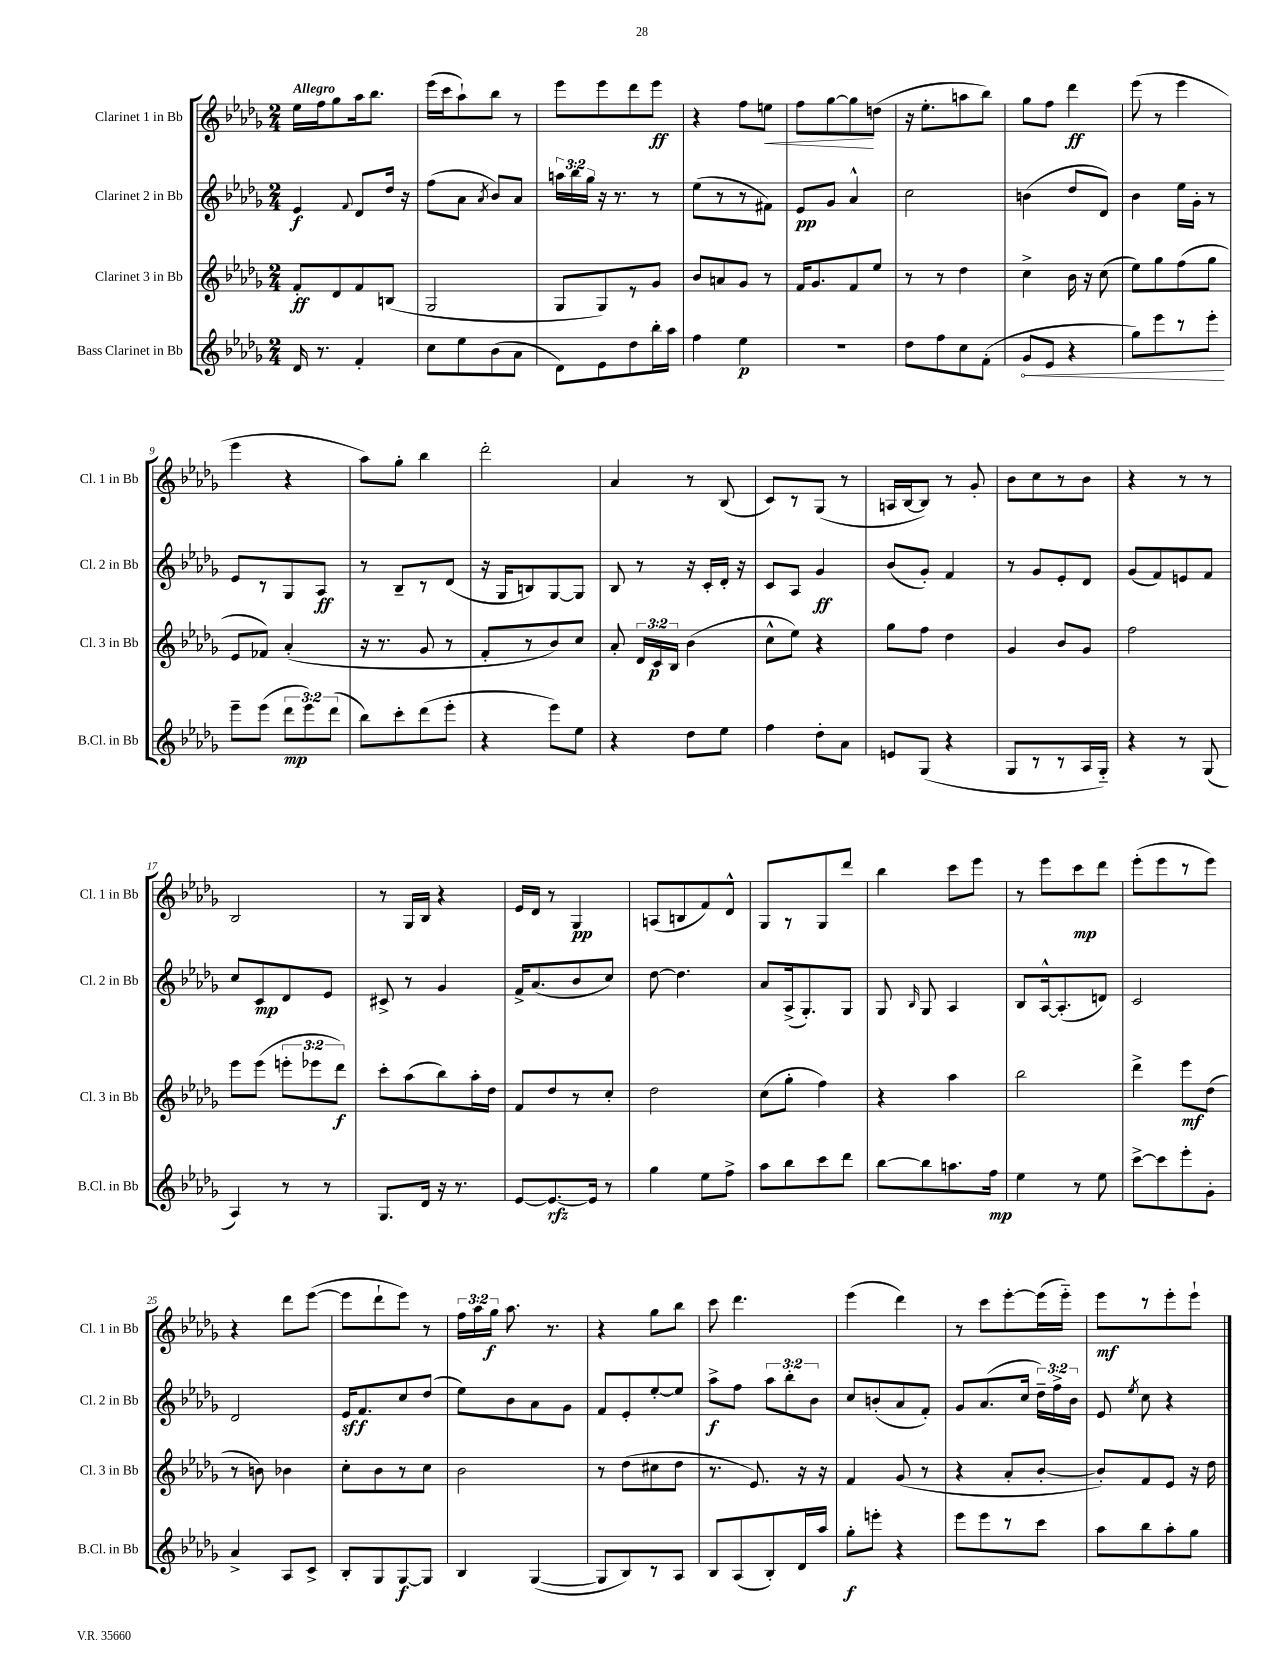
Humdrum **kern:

**kern	**dynam	**kern	**dynam	**kern	**dynam	**kern	**dynam
*part4	*part4	*part3	*part3	*part2	*part2	*part1	*part1
*staff4	*staff4	*staff3	*staff3	*staff2	*staff2	*staff1	*staff1
*I"Bass Clarinet in Bb	*	*I"Clarinet 3 in Bb	*	*I"Clarinet 2 in Bb	*	*I"Clarinet 1 in Bb	*
*I'B.Cl. in Bb	*	*I'Cl. 3 in Bb	*	*I'Cl. 2 in Bb	*	*I'Cl. 1 in Bb	*
*clefG2	*	*clefG2	*	*clefG2	*	*clefG2	*
*k[b-e-a-d-g-]	*	*k[b-e-a-d-g-]	*	*k[b-e-a-d-g-]	*	*k[b-e-a-d-g-]	*
*M2/4	*	*M2/4	*	*M2/4	*	*M2/4	*
=1	=1	=1	=1	=1	=1	=1	=1
!	!	!	!	!	!	!LO:TX:a:B:t=Allegro	!
16d-/	.	8f'/L	ff	4e-/	f	16ee-\LL	.
8.r	.	.	.	.	.	16ff\J	.
.	.	8d-/	.	.	.	8gg-\	.
.	.	.	.	8qqf/	.	.	.
4f'/	.	8f/	.	8d-/L	.	16aa-\k	.
.	.	.	.	.	.	8.bb-\J	.
.	.	(8Bn/J	.	16dd-/Jk	.	.	.
.	.	.	.	16r	.	.	.
=2	=2	=2	=2	=2	=2	=2	=2
8cc\L	.	2G-/	.	(8ff\L	.	(16eee-\LL	.
.	.	.	.	.	.	16ccc\J	.
8ee-\	.	.	.	8a-\J	.	8aa-`\)	.
.	.	.	.	8qa-/	.	.	.
(8b-\	.	.	.	8b-/L)	.	8bb-\J	.
8a-\J	.	.	.	8a-/J	.	8r	.
=3	=3	=3	=3	=3	=3	=3	=3
8d-\L)	.	8G-/L	.	24aan\LL	.	8eee-\L	.
.	.	.	.	24bb-\	.	.	.
.	.	.	.	24gg-\JJ	.	.	.
8e-\	.	8G-/)	.	16r	.	8eee-\	.
.	.	.	.	8.r	.	.	.
8dd-\	.	8r	.	.	.	8ddd-\	.
16bb-'\L	.	8g-/J	.	8r	.	8eee-\J	ff
16aa-\JJ	.	.	.	.	.	.	.
=4	=4	=4	=4	=4	=4	=4	=4
4ff\	.	8b-/L	.	(8ee-\L	.	4r	.
.	.	8an/	.	8r	.	.	.
4ee-\	p	8g-/J	.	8r	.	8ff\L	.
!	!	!	!	!	!	!	!LO:HP:b
.	.	8r	.	8f#X\J)	.	8een\J	<
=5	=5	=5	=5	=5	=5	=5	=5
2r	.	16f/KL	.	8e-/L	pp	8ff\L	.
.	.	8.g-/	.	.	.	.	.
.	.	.	.	8g-/J	.	[8gg-\	.
.	.	8f/	.	4a-^^/	.	8gg-\]	.
.	.	8ee-/J	.	.	.	(8ddn\J	[
=6	=6	=6	=6	=6	=6	=6	=6
8dd-\L	.	8r	.	2cc\	.	16r	.
.	.	.	.	.	.	8.ee-'\L	.
8ff\	.	8r	.	.	.	.	.
8cc\	.	4dd-\	.	.	.	8aan\	.
(8f'\J	.	.	.	.	.	8bb-\J)	.
=7	=7	=7	=7	=7	=7	=7	=7
!	!LO:HP:b	!	!	!	!	!	!
8g-/L	<	4cc^\	.	(4bn\	.	8gg-\L	.
8e-/J	.	.	.	.	.	8ff\J	.
4r	.	16b-\	.	8dd-/L	.	4ddd-\	ff
.	.	16r	.	.	.	.	.
.	.	(8cc\	.	8d-/J)	.	.	.
=8	=8	=8	=8	=8	=8	=8	=8
8gg-\L)	.	8ee-\L)	.	4b-\	.	(8eee-\	.
8eee-\	.	8gg-\	.	.	.	8r	.
8r	.	(8ff\	.	16ee-\LL	.	4eee-\	.
.	.	.	.	16g-'\JJ	.	.	.
8eee-'\J	.	8gg-\J	.	8r	.	.	.
.	[	.	.	.	.	.	.
!!LO:LB:g=z
=9	=9	=9	=9	=9	=9	=9	=9
8eee-~\L	.	8e-/L	.	8e-/L	.	4eee-\	.
(8eee-\J	.	8f-X/J)	.	8r	.	.	.
12ddd-\L	mp	(4a-'/	.	8G-/	.	4r	.
12eee-\)	.	.	.	.	.	.	.
.	.	.	.	8A-/J	ff	.	.
(12ddd-\J	.	.	.	.	.	.	.
=10	=10	=10	=10	=10	=10	=10	=10
8bb-\L)	.	16r	.	8r	.	8aa-\L)	.
.	.	8.r	.	.	.	.	.
8ccc'\	.	.	.	8B-~/L	.	8gg-'\J	.
(8ddd-\	.	8g-/	.	8r	.	4bb-\	.
8eee-'\J	.	8r	.	(8d-/J	.	.	.
=11	=11	=11	=11	=11	=11	=11	=11
4r	.	8f'/L	.	16r	.	2ddd-'\	.
.	.	.	.	16G-/KL	.	.	.
.	.	8r	.	8Bn/)	.	.	.
8eee-\L)	.	8b-/)	.	[8G-/	.	.	.
8ee-\J	.	8cc/J	.	8G-/J]	.	.	.
=12	=12	=12	=12	=12	=12	=12	=12
4r	.	8a-'/	.	8B-/	.	4a-/	.
.	.	24d-/LL	.	8r	.	.	.
.	.	24c/	p	.	.	.	.
.	.	24B-/JJ	.	.	.	.	.
8dd-\L	.	(4b-\	.	16r	.	8r	.
.	.	.	.	16c'/LL	.	.	.
8ee-\J	.	.	.	16d-'/JJ	.	(8B-/	.
.	.	.	.	16r	.	.	.
=13	=13	=13	=13	=13	=13	=13	=13
4ff\	.	8cc^^\L	.	8c/L	.	8c/L)	.
.	.	8ee-\J)	.	8A-/J	.	8r	.
8dd-'\L	.	4r	.	4g-/	ff	(8G-/J	.
8a-\J	.	.	.	.	.	8r	.
=14	=14	=14	=14	=14	=14	=14	=14
8en/L	.	8gg-\L	.	(8b-/L	.	16An/LL	.
.	.	.	.	.	.	[16B-/J	.
(8G-/J	.	8ff\J	.	8g-'/J)	.	8B-/J])	.
4r	.	4dd-\	.	4f/	.	8r	.
.	.	.	.	.	.	8g-'/	.
=15	=15	=15	=15	=15	=15	=15	=15
8G-/L	.	4g-/	.	8r	.	8b-\L	.
8r	.	.	.	8g-/L	.	8cc\	.
8r	.	8b-/L	.	8e-'/	.	8r	.
16A-/L	.	8g-/J	.	8d-/J	.	8b-\J	.
16G-/JJ)	.	.	.	.	.	.	.
=16	=16	=16	=16	=16	=16	=16	=16
4r	.	2ff\	.	(8g-/L	.	4r	.
.	.	.	.	8f/)	.	.	.
8r	.	.	.	8en/	.	8r	.
(8G-/	.	.	.	8f/J	.	8r	.
!!LO:LB:g=z
=17	=17	=17	=17	=17	=17	=17	=17
4A-/)	.	8eee-\L	.	8cc/L	.	2B-/	.
.	.	(8eee-\J	.	8c/	mp	.	.
8r	.	12eeen'\L	.	8d-/	.	.	.
.	.	12eee-X\	.	.	.	.	.
8r	.	.	.	8e-/J	.	.	.
.	.	12ddd-\J)	f	.	.	.	.
=18	=18	=18	=18	=18	=18	=18	=18
8.G-/L	.	8ccc'\L	.	8c#X^/	.	8r	.
.	.	(8aa-\	.	8r	.	16G-/LL	.
16d-/Jk	.	.	.	.	.	16B-/JJ	.
16r	.	8bb-\)	.	4g-/	.	4r	.
8.r	.	.	.	.	.	.	.
.	.	16aa-'\L	.	.	.	.	.
.	.	16dd-\JJ	.	.	.	.	.
=19	=19	=19	=19	=19	=19	=19	=19
[8e-/L	.	8f/L	.	16f^/KL	.	16e-/LL	.
.	.	.	.	(8.a-/	.	16d-/JJ	.
8.e-/_	rfz	8dd-/	.	.	.	8r	.
.	.	8r	.	8b-/	.	4G-/	pp
16e-/Jk]	.	.	.	.	.	.	.
8r	.	8cc'/J	.	8cc/J)	.	.	.
=20	=20	=20	=20	=20	=20	=20	=20
4gg-\	.	2dd-\	.	[8dd-\	.	(8An/L	.
.	.	.	.	4.dd-\]	.	8Bn/	.
8ee-\L	.	.	.	.	.	8f/)	.
8ff^\J	.	.	.	.	.	8d-^^/J	.
=21	=21	=21	=21	=21	=21	=21	=21
8aa-\L	.	(8cc\L	.	8a-/L	.	8G-/L	.
8bb-\	.	8gg-'\J	.	(16A-^/k	.	8r	.
.	.	.	.	8.G-'/)	.	.	.
8ccc\	.	4ff\)	.	.	.	8G-/	.
8ddd-\J	.	.	.	8G-/J	.	8ddd-/J	.
=22	=22	=22	=22	=22	=22	=22	=22
[8bb-\L	.	4r	.	8G-/	.	4bb-\	.
.	.	.	.	16qqB-/	.	.	.
8bb-\]	.	.	.	8G-/	.	.	.
8.aan\	.	4aa-\	.	4A-/	.	8ccc\L	.
.	.	.	.	.	.	8eee-\J	.
16ff\Jk	mp	.	.	.	.	.	.
=23	=23	=23	=23	=23	=23	=23	=23
4ee-\	.	2bb-\	.	8B-/L	.	8r	.
.	.	.	.	[16A-^^/k	.	8eee-\L	.
.	.	.	.	(8.A-'/]	.	.	.
8r	.	.	.	.	.	8ccc\	mp
8ee-\	.	.	.	8dn/J)	.	8ddd-\J	.
=24	=24	=24	=24	=24	=24	=24	=24
[8ccc^\L	.	4ddd-^\	.	2c/	.	(8eee-'\L	.
8ccc\]	.	.	.	.	.	8eee-\	.
8eee-'\	.	8eee-\L	mf	.	.	8r	.
8g-'\J	.	(8dd-\J	.	.	.	8eee-\J)	.
!!LO:LB:g=z
=25	=25	=25	=25	=25	=25	=25	=25
4a-^/	.	8r	.	2d-/	.	4r	.
.	.	8bn\)	.	.	.	.	.
8A-/L	.	4b-X\	.	.	.	8ddd-\L	.
8c^/J	.	.	.	.	.	([8eee-\J	.
=26	=26	=26	=26	=26	=26	=26	=26
8B-'/L	.	8cc'\L	.	16e-/KL	sff	8eee-\L]	.
.	.	.	.	8.f/	.	.	.
8G-/	.	8b-\	.	.	.	8ddd-`\	.
[8G-/	f	8r	.	8cc/	.	8eee-\J)	.
8G-/J]	.	8cc\J	.	(8dd-/J	.	8r	.
=27	=27	=27	=27	=27	=27	=27	=27
4B-/	.	2b-\	.	8ee-\L)	.	24ff\LL	.
.	.	.	.	.	.	24aa-\	.
.	.	.	.	.	.	24gg-\JJ	f
.	.	.	.	8b-\	.	8.aa-\	.
([4G-/	.	.	.	8a-\	.	.	.
.	.	.	.	.	.	8.r	.
.	.	.	.	8g-\J	.	.	.
=28	=28	=28	=28	=28	=28	=28	=28
8G-/L]	.	8r	.	8f/L	.	4r	.
8B-/)	.	(8dd-\L	.	8e-'/	.	.	.
8r	.	8cc#X\	.	[8ee-'/	.	8gg-\L	.
8A-/J	.	8dd-\J	.	8ee-/J]	.	8bb-\J	.
=29	=29	=29	=29	=29	=29	=29	=29
8B-/L	.	8.r	.	8aa-^\L	f	8ccc\	.
(8A-/	.	.	.	8ff\J	.	4.ddd-\	.
.	.	8.e-/)	.	.	.	.	.
8B-'/)	.	.	.	12aa-\L	.	.	.
.	.	.	.	12bb-'\	.	.	.
16d-/L	.	16r	.	.	.	.	.
.	.	.	.	12b-\J	.	.	.
16aa-/JJ	.	16r	.	.	.	.	.
=30	=30	=30	=30	=30	=30	=30	=30
8gg-'\L	f	4f/	.	8cc/L	.	(4eee-\	.
8eeen'\J	.	.	.	(8bn'/	.	.	.
4r	.	(8g-/	.	8a-/	.	4ddd-\)	.
.	.	8r	.	8f'/J)	.	.	.
=31	=31	=31	=31	=31	=31	=31	=31
8eee-\L	.	4r	.	8g-/L	.	8r	.
8eee-\	.	.	.	(8.a-/	.	8ccc\L	.
8r	.	8a-'/L	.	.	.	[8eee-'\	.
.	.	.	.	16cc/Jk	.	.	.
8ccc\J	.	[8b-'/J	.	24dd-~\LL)	.	(16eee-\L]	.
.	.	.	.	24ff^\	.	.	.
.	.	.	.	.	.	16eee-\JJ)	.
.	.	.	.	24b-\JJ	.	.	.
=32	=32	=32	=32	=32	=32	=32	=32
8aa-\L	.	8b-'/L])	.	8e-/	.	8eee-\L	mf
.	.	.	.	8qee-/	.	.	.
8bb-\	.	8f/	.	8cc\	.	8r	.
8aa-'\	.	8e-/J	.	4r	.	8eee-'\	.
8gg-\J	.	16r	.	.	.	8eee-`\J	.
.	.	16dd-\	.	.	.	.	.
==	==	==	==	==	==	==	==
*-	*-	*-	*-	*-	*-	*-	*-
